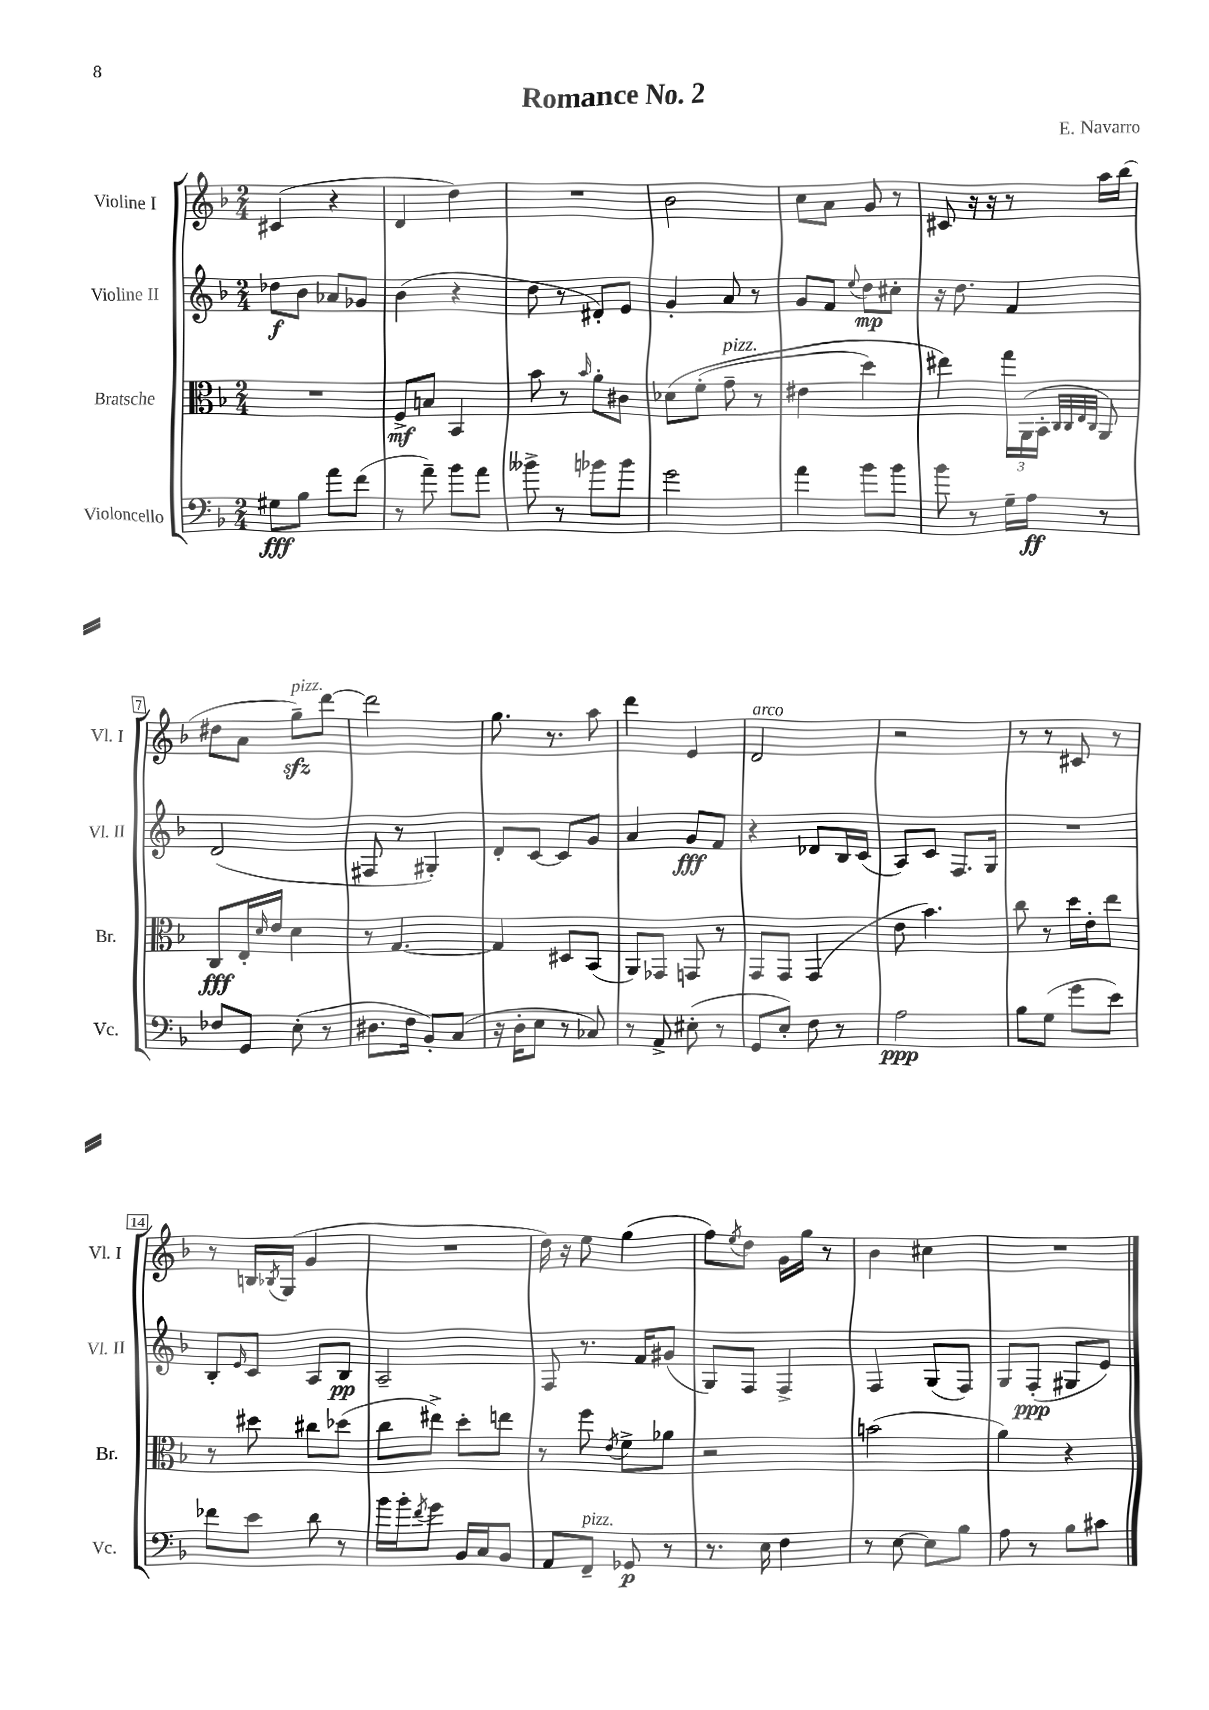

**kern	**kern	**kern	**kern
*staff4	*staff3	*staff2	*staff1
*clefF4	*clefC3	*clefG2	*clefG2
*k[b-]	*k[b-]	*k[b-]	*k[b-]
*M2/4	*M2/4	*M2/4	*M2/4
8G#\L	2r	8dd-\L	(4c#/
8B-\J	.	8b-\J	.
8a\L	.	8a-/L	4r
(8f\J	.	8g-/J	.
=	=	=	=
8r	8F^/L	(4b-\	4d/
8a~\)	8B/J	.	.
8b-\L	4BB-/	4r	4dd\)
8a\J	.	.	.
=	=	=	=
8b--^\	8b-\	8dd\	2r
8r	8r	8r	.
.	16qqb-/	.	.
8b-\L	8a'\L	8d#'/L)	.
8b-\J	8c#\J	8e/J	.
=	=	=	=
2g\	&(8d-\L	4g'/	2b-\
.	(8f'\J	.	.
.	8g~\	8a/	.
.	8r	8r	.
=	=	=	=
4a\	4e#\	8g/L	8cc\L
.	.	8f/J	8a\J
.	.	8qqee/	.
8b-\L	4dd\)	8dd\L	8g/
8b-\J	.	8cc#'\J	8r
=	=	=	=
8b-\	4ee#\&)	16r	8c#/
.	.	8.dd\	.
8r	.	.	16r
.	.	.	16r
16G~\LL	24gg\LL	4f/	8r
.	(24AA\	.	.
16A\JJ	.	.	.
.	24BB-'\JJ	.	.
.	32qqC/LLL	.	.
.	32qqC/	.	.
.	32qqE/	.	.
.	32qqC/JJJ	.	.
8r	8AA/)	.	16aa\LL
.	.	.	(16bb-\JJ
=	=	=	=
8F-/L	8C/L	(2d/	8dd#\L
8GG/J	16E'/L	.	8a\J
.	16qqd/	.	.
.	16e/JJ	.	.
(8E'\	4d\	.	8gg~\L)
8r	.	.	[8ddd\J
=	=	=	=
8.D#\L	8r	8F#/	2ddd\]
.	[4.G/	8r	.
16F\Jk	.	.	.
8BB-'/L)	.	4G#'/)	.
(8C/J	.	.	.
=	=	=	=
16r	4G/]	8d'/L	8.gg\
16D'\LK	.	.	.
8E\J	.	[8c/J	.
.	.	.	8.r
8r	8D#/L	8c/]L	.
8C-/)	(8BB-/J	8g/J	8aa\
=	=	=	=
8r	8AA/L)	4a/	4ddd\
8AA^/	8GG-/J	.	.
(8E#'\	8GG/	8g/L	4e/
8r	8r	8f/J	.
=	=	=	=
8GG/L	8GG/L	4r	2d/
8E'/J)	8GG/J	.	.
8F\	(4GG/	8d-/L	.
8r	.	16B-/L	.
.	.	(16c/JJ	.
=	=	=	=
2A\	8e\	8A/L)	2r
.	4.b-\)	8c/J	.
.	.	8.F/L	.
.	.	16G/Jk	.
=	=	=	=
8B-\L	8cc\	2r	8r
(8G\J	8r	.	8r
8g\L	16dd\LL	.	8c#/
.	16e'\J	.	.
8e\J)	8ee\J	.	8r
=	=	=	=
8f-\L	8r	8B-'/L	8r
.	.	16qqe/	.
8e\J	8dd#\	8c/J	16B/LL
.	.	.	8qB-/
.	.	.	(16G/JJ
8d\	8cc#\L	8A/L	4g/
8r	(8dd-\J	8B-/J	.
=	=	=	=
16b-\LL	8cc\L	2A~/	2r
16b-'\J	.	.	.
8qf/	.	.	.
8g\J	8ee#^\J)	.	.
16BB-/LL	8dd'\L	.	.
16C/J	.	.	.
8BB-/J	8ee\J	.	.
=	=	=	=
8AA/L	8r	8F/	16dd\)
.	.	.	16r
8FF~/J	8ff\	8.r	8ee\
.	8qe/	.	.
8GG-/	8f^\L	.	(4gg\
.	.	16f/LK	.
8r	8a-\J	(8g#/J	.
=	=	=	=
8.r	2r	8G/L)	8ff\L)
.	.	.	8qee/
.	.	8F/J	8dd\J
16E\	.	.	.
4F\	.	4F^/	16g\LL
.	.	.	16gg\JJ
.	.	.	8r
=	=	=	=
8r	(2b\	4F/	4b-\
[8E\	.	.	.
8E\]L	.	(8G/L	4cc#\
8B-\J	.	8F/J)	.
=	=	=	=
8A\	4a\)	8G/L	2r
8r	.	(8F'/J	.
8B-\L	4r	8G#/L	.
8c#\J	.	8e/J)	.
==	==	==	==
*-	*-	*-	*-
